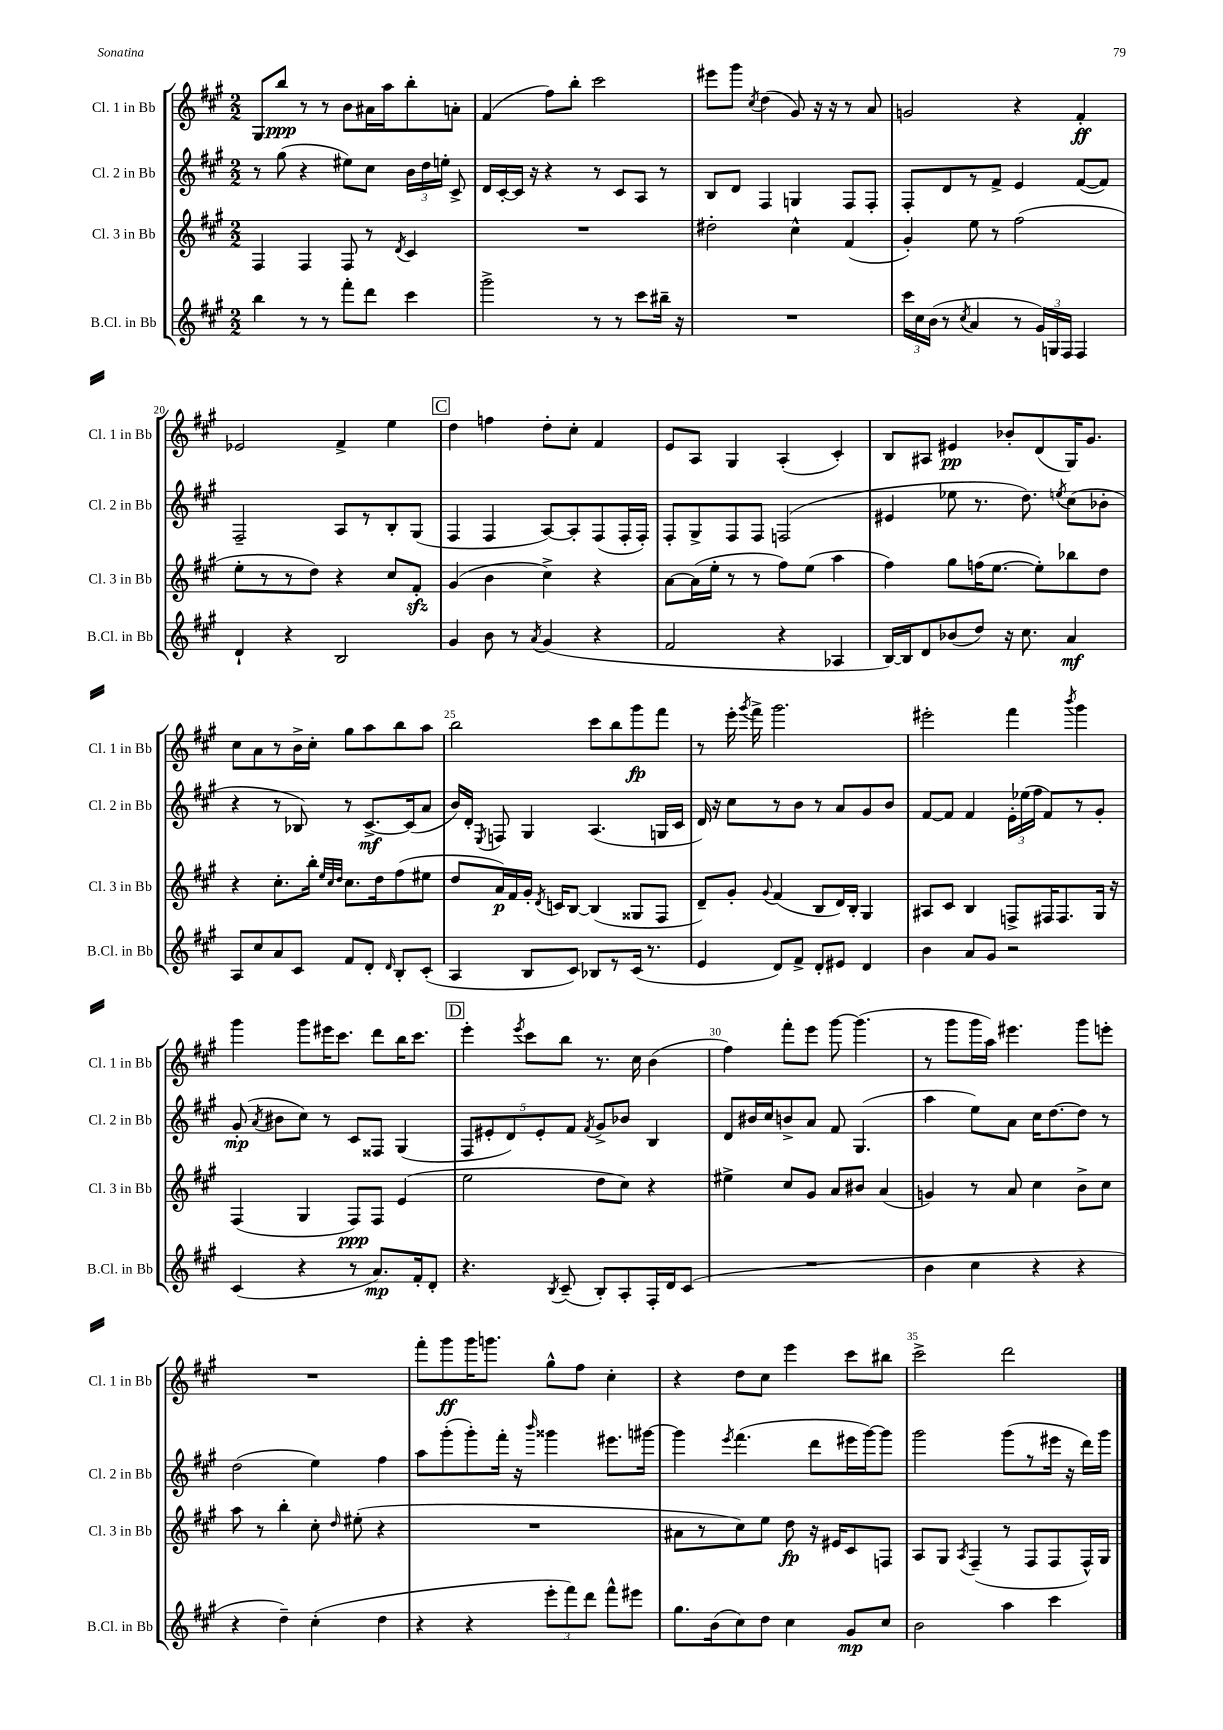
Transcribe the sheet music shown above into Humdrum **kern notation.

**kern	**kern	**kern	**kern
*staff4	*staff3	*staff2	*staff1
*clefG2	*clefG2	*clefG2	*clefG2
*k[f#c#g#]	*k[f#c#g#]	*k[f#c#g#]	*k[f#c#g#]
*M2/2	*M2/2	*M2/2	*M2/2
4bb	4F#	8r	8G#
.	.	(8gg#	8bb
8r	4F#	4r	8r
8r	.	.	8r
8fff#'	8F#	8ee#)	8b
8ddd	8r	8cc#	16a#
.	.	.	16aa
.	8qd	.	.
4ccc#	4c#	24b	8bb'
.	.	24dd	.
.	.	24ee'	.
.	.	8c#^	8a'
=	=	=	=
2ggg#^	1r	16d	(4f#
.	.	[16c#'	.
.	.	16c#]	.
.	.	16r	.
.	.	4r	8ff#)
.	.	.	8bb'
8r	.	8r	2ccc#
8r	.	8c#	.
8ccc#	.	8A	.
16bb#~	.	8r	.
16r	.	.	.
=	=	=	=
1r	2dd#'	8B	8eee#
.	.	8d	8ggg#
.	.	.	8qcc#
.	.	4F#	(4dd
.	4cc#^^	4G	8g#)
.	.	.	16r
.	.	.	16r
.	(4f#	8F#	8r
.	.	8F#'	8a
=	=	=	=
24ccc#	4g#')	8F#'	2g
24cc#	.	.	.
(24b	.	.	.
8r	.	8d	.
8qcc#	.	.	.
4a	8ee	8r	.
.	8r	8f#^	.
8r	(2ff#	4e	4r
24g#)	.	.	.
24G	.	.	.
24F#	.	.	.
4F#	.	([8f#	4f#'
.	.	8f#])	.
=	=	=	=
4d`	8ee'	2F#~	2e-
.	8r	.	.
4r	8r	.	.
.	8dd)	.	.
2B	4r	8A	4f#^
.	.	8r	.
.	8cc#	8B'	4ee
.	8f#'	(8G#	.
=	=	=	=
4g#	(4g#	4F#	4dd
8b	4b	4F#	4ff
8r	.	.	.
8qa	.	.	.
(4g#	4cc#^)	[8A)	8dd'
.	.	8A']	8cc#'
4r	4r	(8F#	4f#
.	.	16F#'	.
.	.	16F#')	.
=	=	=	=
2f#	[8a	8F#'	8e
.	(16a]	8G#^	8A
.	16ee'	.	.
.	8r	8F#	4G#
.	8r	8F#	.
4r	8ff#)	(2F	(4A'
.	(8ee	.	.
4A-	4aa	.	4c#')
=	=	=	=
[16B)	4ff#)	4e#	8B
16B]	.	.	.
8d	.	.	8A#
(8b-	8gg#	8ee-	4e#
8dd)	(16ff	8.r	.
.	[8.ee	.	.
16r	.	.	8b-'
8.cc#	.	8.dd)	.
.	8ee'])	.	(8d
.	.	8qee	.
4a	8bb-	(8cc#	16G#)
.	.	.	8.g#
.	8dd	8b-'	.
=	=	=	=
8A	4r	4r	8cc#
8cc#	.	.	8a
8a	8.cc#'	8r	8r
8c#	.	8B-)	16b^
.	16bb'	.	16cc#'
.	32qqee	.	.
.	32qqcc#	.	.
.	32qqdd	.	.
8f#	8.cc#	8r	8gg#
8d'	.	[8.c#^	8aa
.	16dd	.	.
16qqd	.	.	.
8B'	(8ff#	.	8bb
.	.	(16c#]	.
(8c#'	8ee#	8a	8aa
=	=	=	=
4A	8dd	16b)	2bb
.	.	16d'	.
.	.	8qE	.
.	16a)	8F	.
.	16f#	.	.
8B	16g#'	4G#	.
.	8qd	.	.
.	16c	.	.
8c#)	[8B	.	.
8B-	(4B]	(4.A	8ccc#
8r	.	.	8bb
(16c#	8G##	.	8ggg#
8.r	.	.	.
.	8F#	16G	8fff#
.	.	16c#	.
=	=	=	=
4e	8d~)	16d)	8r
.	.	16r	.
.	8g#'	8cc#	16eee'
.	.	.	8qggg#
.	.	.	16fff#^
.	8qqg#	.	.
8d)	(4f#	8r	2.ggg#
8f#^	.	8b	.
8d'	8B	8r	.
8e#	16d)	8a	.
.	16B'	.	.
4d	4G#	8g#	.
.	.	8b	.
=	=	=	=
4b	8A#	[8f#	2eee#'
.	8c#	8f#]	.
8a	4B	4f#	.
8g#	.	.	.
2r	8F^	24e'	4fff#
.	.	(24ee-	.
.	.	24ff#	.
.	16F#	8f#)	.
.	8.F#	.	.
.	.	.	8qbbb
.	.	8r	4ggg#
.	16G#	8g#'	.
.	16r	.	.
=	=	=	=
(4c#	(4F#	(8g#'	4ggg#
.	.	8qa	.
.	.	8b#	.
4r	4G#	8cc#)	8ggg#
.	.	8r	16eee#
.	.	.	8.ccc#
8r	8F#)	8c#	.
8.a)	8F#	8F##	8ddd
.	(4e	(4G#	16bb
16f#'	.	.	8.ccc#
8d'	.	.	.
=	=	=	=
4.r	2ee	10F#	4eee'
.	.	10e#'	.
.	.	10d)	.
.	.	.	8qeee
.	.	.	8ccc#
.	.	10e#'	.
8qB	.	.	.
(8c#~	.	.	8bb
.	.	10f#	.
.	.	8qf#	.
8B')	8dd	8g#^	8.r
8A'	8cc#)	8b-	.
.	.	.	16cc#
16F#'	4r	4B	(4b
16d	.	.	.
(8c#	.	.	.
=	=	=	=
1r	4ee#^	8d	4ff#)
.	.	16b#	.
.	.	16cc#	.
.	8cc#	8b^	8fff#'
.	8g#	8a	8eee
.	8a	8f#	[8ggg#
.	8b#	(4.G#	(4.ggg#]
.	(4a	.	.
=	=	=	=
4b	4g)	4aa	8r
.	.	.	8ggg#
4cc#	8r	8ee)	16ggg#
.	.	.	16aa)
.	8a	8a	4.eee#
4r	4cc#	16cc#	.
.	.	[8.dd	.
4r	8b^	8dd]	8ggg#
.	8cc#	8r	8eee'
=	=	=	=
4r	8aa	(2dd	1r
.	8r	.	.
4dd~)	4bb'	.	.
(4cc#'	8cc#'	4ee)	.
.	16qqdd	.	.
.	(8ee#'	.	.
4dd	4r	4ff#	.
=	=	=	=
4r	1r	8aa	8fff#'
.	.	(8ggg#'	8ggg#
4r	.	8ggg#')	16ggg#
.	.	.	8.ggg
.	.	16fff#'	.
.	.	16r	.
.	.	16qqbbb	.
12eee'	.	4ggg##	8gg#^^
12fff#)	.	.	.
.	.	.	8ff#
12ddd	.	.	.
8fff#^^	.	8.eee#	4cc#'
8eee#	.	.	.
.	.	[16ggg#	.
=	=	=	=
8.gg#	8a#	4ggg#]	4r
.	8r	.	.
(16b	.	.	.
.	.	8qeee	.
8cc#)	8cc#)	(4.fff#	8dd
8dd	8ee	.	8cc#
4cc#	8dd	.	4eee
.	16r	8ddd	.
.	16e#	.	.
8g#	8c#	16eee#	8ccc#
.	.	[16ggg#)	.
8cc#	8F	8ggg#]	8bb#
=	=	=	=
2b	8A	2ggg#	2ccc#^
.	8G#	.	.
.	8qA	.	.
.	(4F#~	.	.
4aa	8r	(8ggg#	2ddd
.	8F#	8r	.
4ccc#	8F#	16eee#	.
.	.	16r	.
.	16F#^^)	16ddd)	.
.	16G#	16ggg#	.
==	==	==	==
*-	*-	*-	*-
